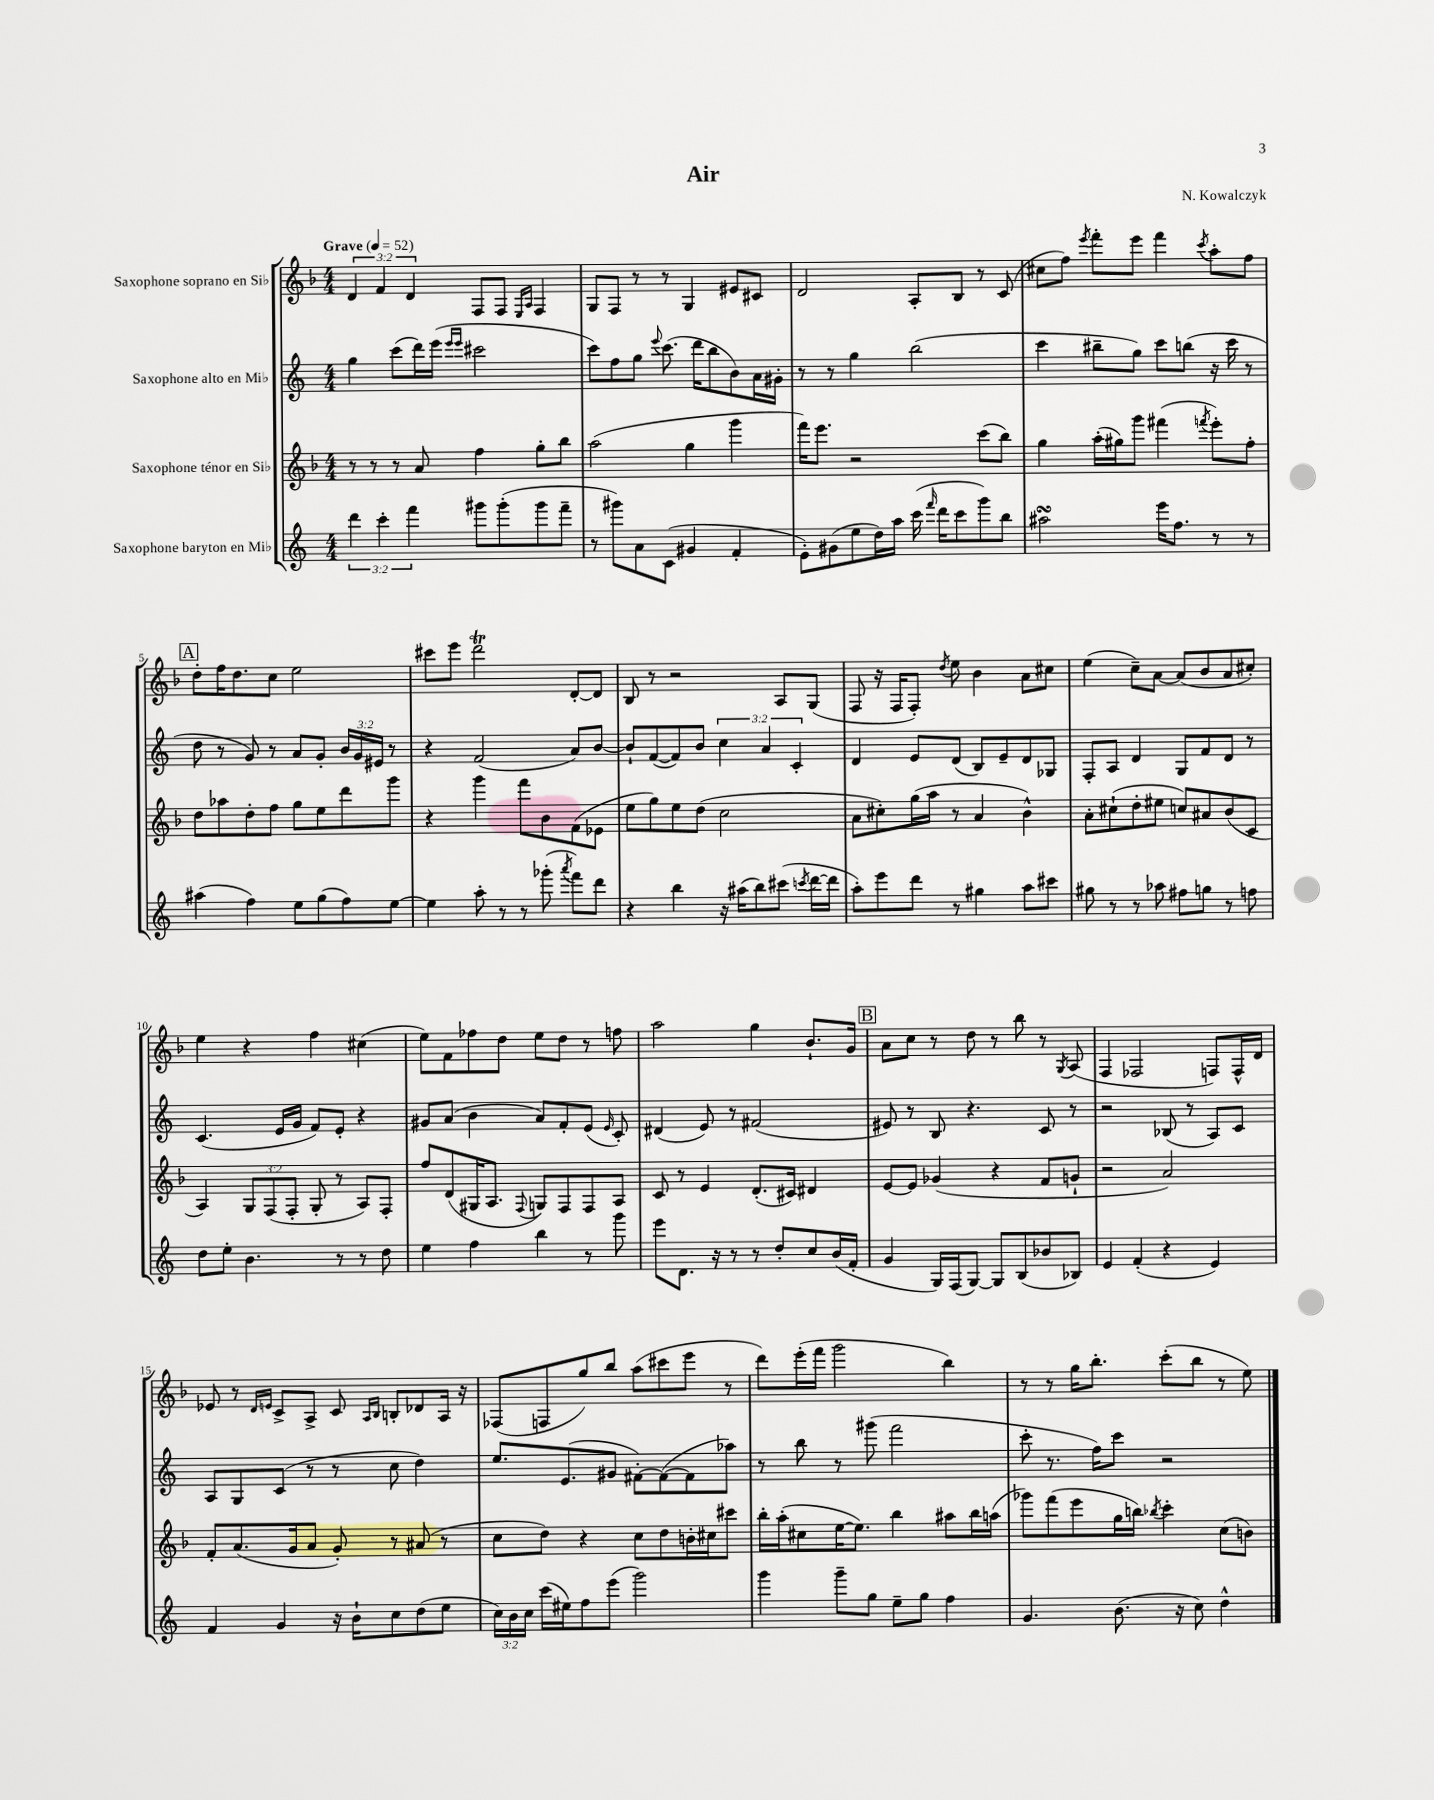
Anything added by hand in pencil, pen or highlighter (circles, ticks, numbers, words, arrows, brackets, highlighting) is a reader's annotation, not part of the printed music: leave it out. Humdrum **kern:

**kern	**kern	**kern	**kern
*part4	*part3	*part2	*part1
*staff4	*staff3	*staff2	*staff1
*I"Saxophone baryton en Mi♭	*I"Saxophone ténor en Si♭	*I"Saxophone alto en Mi♭	*I"Saxophone soprano en Si♭
*clefG2	*clefG2	*clefG2	*clefG2
*k[]	*k[b-]	*k[]	*k[b-]
*M4/4	*M4/4	*M4/4	*M4/4
*MM52	*MM52	*MM52	*MM52
=1	=1	=1	=1
!	!	!	!LO:TX:a:B:t=Grave
6ddd\	8r	4gg\	6d/
.	8r	.	.
6ccc'\	.	.	6f/
.	8r	(8ccc\L	.
6fff\	.	.	6d/
.	8a/	16ddd\L)	.
.	.	(16eee\JJ	.
.	.	16qqeee/LL	.
.	.	16qqeee/JJ	.
8ggg#X\L	4ff\	2ccc#X\	8F/L
(8ggg#'\	.	.	8F/J
.	.	.	16qqE/LL
.	.	.	16qqA/JJ
8ggg#\	8gg'\L	.	4F/
8fff~\J	8bb-\J	.	.
=2	=2	=2	=2
8r	(2aa\	8ccc\L)	8G/L
8ggg#X\L)	.	8ff\	8F/J
8a\	.	8gg\J	8r
.	.	8qqeee/	.
(8c\J	.	(8.ccc\	8r
4g#X/	4gg\	.	4G/
.	.	16ddd\KL	.
.	.	8bb\	.
4f'/	4ggg\	8b\)	8e#X/L
.	.	16a\L	8c#X/J
.	.	16g#X'\JJ	.
=3	=3	=3	=3
8e'\L)	16fff\KL)	8r	2d/
.	8.eee\J	.	.
(8g#X\	.	8r	.
8ee\	2r	4gg\	.
16dd\L)	.	.	.
16aa\JJ	.	.	.
(16ccc\	.	(2bb\	8A'/L
16qqfff/	.	.	.
16ddd\KL	.	.	.
8ccc\	.	.	8B-/J
8ggg\)	(8ccc\L	.	8r
8bb\J	8bb-\J)	.	(8c/
=4	=4	=4	=4
2aa#XsSsS\	4gg\	4ccc\	8cc#X\L
.	.	.	8ff\J)
.	.	.	8qeee/
.	(16aa'\LL	8bb#X~\L	8fff'\L
.	16gg#X\J)	.	.
.	8ggg\J	8gg\J)	8eee\J
16eee\KL	(4fff#X\	8ccc\L	4fff\
8.ff\J	.	.	.
.	.	(8bbn\J	.
.	8qfffn/	.	8qccc/
8r	8eee'\L)	16r	8aa'\L
.	.	16ccc\	.
8r	8ff'\J	8r	8ff\J
!!LO:LB:g=z
!!LO:REH:place=s1:t=A
=5	=5	=5	=5
(4aa#X\	8dd\L	8dd\	8dd'\L
.	8aa-X\	8r	16ff\K
.	.	.	8.dd\
4ff\)	8dd'\	8g/)	.
.	8ff\J	8r	8cc\J
8ee\L	8gg\L	8a/L	2ee\
(8gg\	8ee\	8g'/J	.
8ff\)	8ddd\	24b/LL	.
.	.	24g/	.
.	.	24e#X/JJ	.
[8ee\J	8ggg\J	8r	.
=6	=6	=6	=6
4ee\]	4r	4r	8ccc#X\L
.	.	.	8eee\J
8aa'\	4ggg\	(2f/	2dddT\
8r	.	.	.
8r	8fff\L	.	.
(8ggg-X'\	8b-\	.	.
8qaaa/	.	.	.
8fff\L)	(8f\	8a/L)	[8d'/L
8ddd\J	8e-X\J	[8b/J	8d/J]
=7	=7	=7	=7
4r	8ee\L	8b`/L]	8B-/
.	8gg\)	([8f/	8r
4bb\	8ee\	8f/])	2r
.	(8dd\J	8b/J	.
16r	2cc\	6cc\	.
(16aa#X\KL	.	.	.
8bb\)	.	.	.
.	.	6a/	.
(8ccc#X\J	.	.	8A/L
.	.	6c'/	.
8qcccn/	.	.	.
[16ddd\LL	.	.	(8G/J
16ddd\JJ]	.	.	.
=8	=8	=8	=8
8aa'\L)	8a\L	4d/	8F/
8eee\	8cc#X'\)	.	16r
.	.	.	16F/KL
8ddd\J	(16gg\L	8e/L	8F'/J)
.	16aa\JJ	.	.
.	.	.	8qdd/
8r	8r	(8d/J	8ee\
4gg#X\	4a/	8B/L)	4b-\
.	.	8e~/	.
8aa\L	4b-^^\)	8d/	8a\L
8ccc#X\J	.	8G-X/J	8cc#X\J
=9	=9	=9	=9
8gg#X\	8a'\L	8F'/L	(4ee\
8r	(8cc#X`\	8A/J	.
8r	8dd'\	4d/	8cc~\L)
8aa-X\	8ee#X\J	.	[8a\J
8ff#X\L	8ccn/L)	8G/L	(8a/L]
8ggn\J	8a#X/	8f/	8b-/
8r	(8b-/	8d/J	8a/
8ffn\	8c/J	8r	8cc#X'/J)
!!LO:LB:g=z
=10	=10	=10	=10
8dd\L	4A/)	(4.c/	4ee\
8ee'\J	.	.	.
4.b\	12G/L	.	4r
.	(12F/	.	.
.	.	16e/LL	.
.	12F'/J	.	.
.	.	16g/JJ	.
.	8G'/	8f/L)	4ff\
8r	8r	8e'/J	.
8r	8A/L)	4r	(4cc#X\
8dd\	8F'/J	.	.
=11	=11	=11	=11
4ee\	8ff/L	8g#X/L	8ee\L)
.	(8d/	(8a/J	8f\
4ff\	16G#X/K	4b\	8ff-X\
.	8.A/J	.	.
.	.	.	8dd\J
.	8qqF/	.	.
4bb\	8Gn/L)	8a/L)	8ee\L
.	8F/	8f'/	8dd\J
8r	8F/	(8e/J	8r
.	.	16qqe/	.
8ggg\	8A/J	8c'/)	8ffn\
=12	=12	=12	=12
8eee\L	8c/	(4d#X/	2aa\
8.d\J	8r	.	.
.	4e/	8e/)	.
16r	.	.	.
8r	.	8r	.
8r	(8.d'/L	(2f#X/	4gg\
8dd'/L	.	.	.
.	16c#X/Jk)	.	.
8cc/	4d#X/	.	8.b-`/L
(16b/L	.	.	.
16f'/JJ	.	.	16g/Jk
!!LO:REH:place=s1:t=B
=13	=13	=13	=13
4g/	[8e/L	8e#X/)	8a\L
.	8e/J]	8r	8cc\J
16G/LL)	(4g-X/	8B/	8r
(16F/J	.	.	.
[8G/J)	.	4.r	8dd\
8G/L]	4r	.	8r
(8B/	.	.	8bb-\
8b-X/	8f/L	8c/	8r
.	.	.	8qG/
8B-X/J)	8gn`/J	8r	(8A/
=14	=14	=14	=14
4e/	2r	2r	4F/
(4f'/	.	.	2F-X/
4r	2a/)	(8B-X/	.
.	.	8r	.
4e/)	.	8A/L)	8Fn/L)
.	.	8c/J	16F^^/L
.	.	.	16d/JJ
!!LO:LB:g=z
=15	=15	=15	=15
4f/	8f'/L	8A/L	8e-X/
.	(8.a/	8G/	8r
.	.	.	16qqd/LL
.	.	.	16qqen/JJ
4g/	.	(8c/J	8c^/L
.	16g/k	.	.
.	8a/J	8r	8A^/J
16r	8g'/)	8r	8c/
16b`\KL	.	.	.
.	.	.	16qqA/LL
.	.	.	16qqB-/JJ
8cc\	8r	8cc\	8Bn'/L
(8dd\	(8a#X/	4dd\)	8d-X/
8ee\J	8r	.	16A/Jk
.	.	.	16r
=16	=16	=16	=16
24cc\LL)	8cc\L	8.ee/L	(8F-X/L
24b\	.	.	.
24cc\JJ	.	.	.
(16ccc\LL	8dd\J)	.	8Fn/
16ee#X\J)	.	(8.e/	.
8ff\	4r	.	8gg/)
(8eee\J	.	8g#X/J	8bb-/J
2ggg\)	8cc\L	[8f#X'\L)	(8aa\L
.	8dd\	(8f#\_	8ccc#X\
.	16bn'\L	8f#\]	8eee\J
.	16cc#X\J	.	.
.	8ccc#X\J	8aa-X\J)	8r
=17	=17	=17	=17
4ggg\	16bb-'\LL	8r	8ddd\L)
.	(16aa'\J	.	.
.	8cc#X\	8bb\	(16eee'\L
.	.	.	16fff\JJ
8ggg~\L	[16ee\K	8r	2ggg\
.	8.ee\J])	.	.
8gg\J	.	(8ggg#X\	.
8ee~\L	4bb-\	2fff\	.
8gg\J	.	.	.
4ff\	8aa#X\L	.	4bb-\)
.	16bb-\L	.	.
.	(16aan\JJ	.	.
=18	=18	=18	=18
4.g/	8ggg-X\L)	8ccc'\	8r
.	(8fff\	8.r	8r
.	8eee\	.	16gg\KL
.	.	16ff\KL)	8.bb-'\J
(8.b\	16gg\L	8ccc\J	.
.	16bbn\JJ)	.	.
.	8qbb-X/	.	.
.	4ccc'\	2r	(8ccc'\L
16r	.	.	.
8cc\)	.	.	8bb-\J
4dd^^\	(8cc\L	.	8r
.	8bn\J)	.	8ee\)
==	==	==	==
*-	*-	*-	*-
